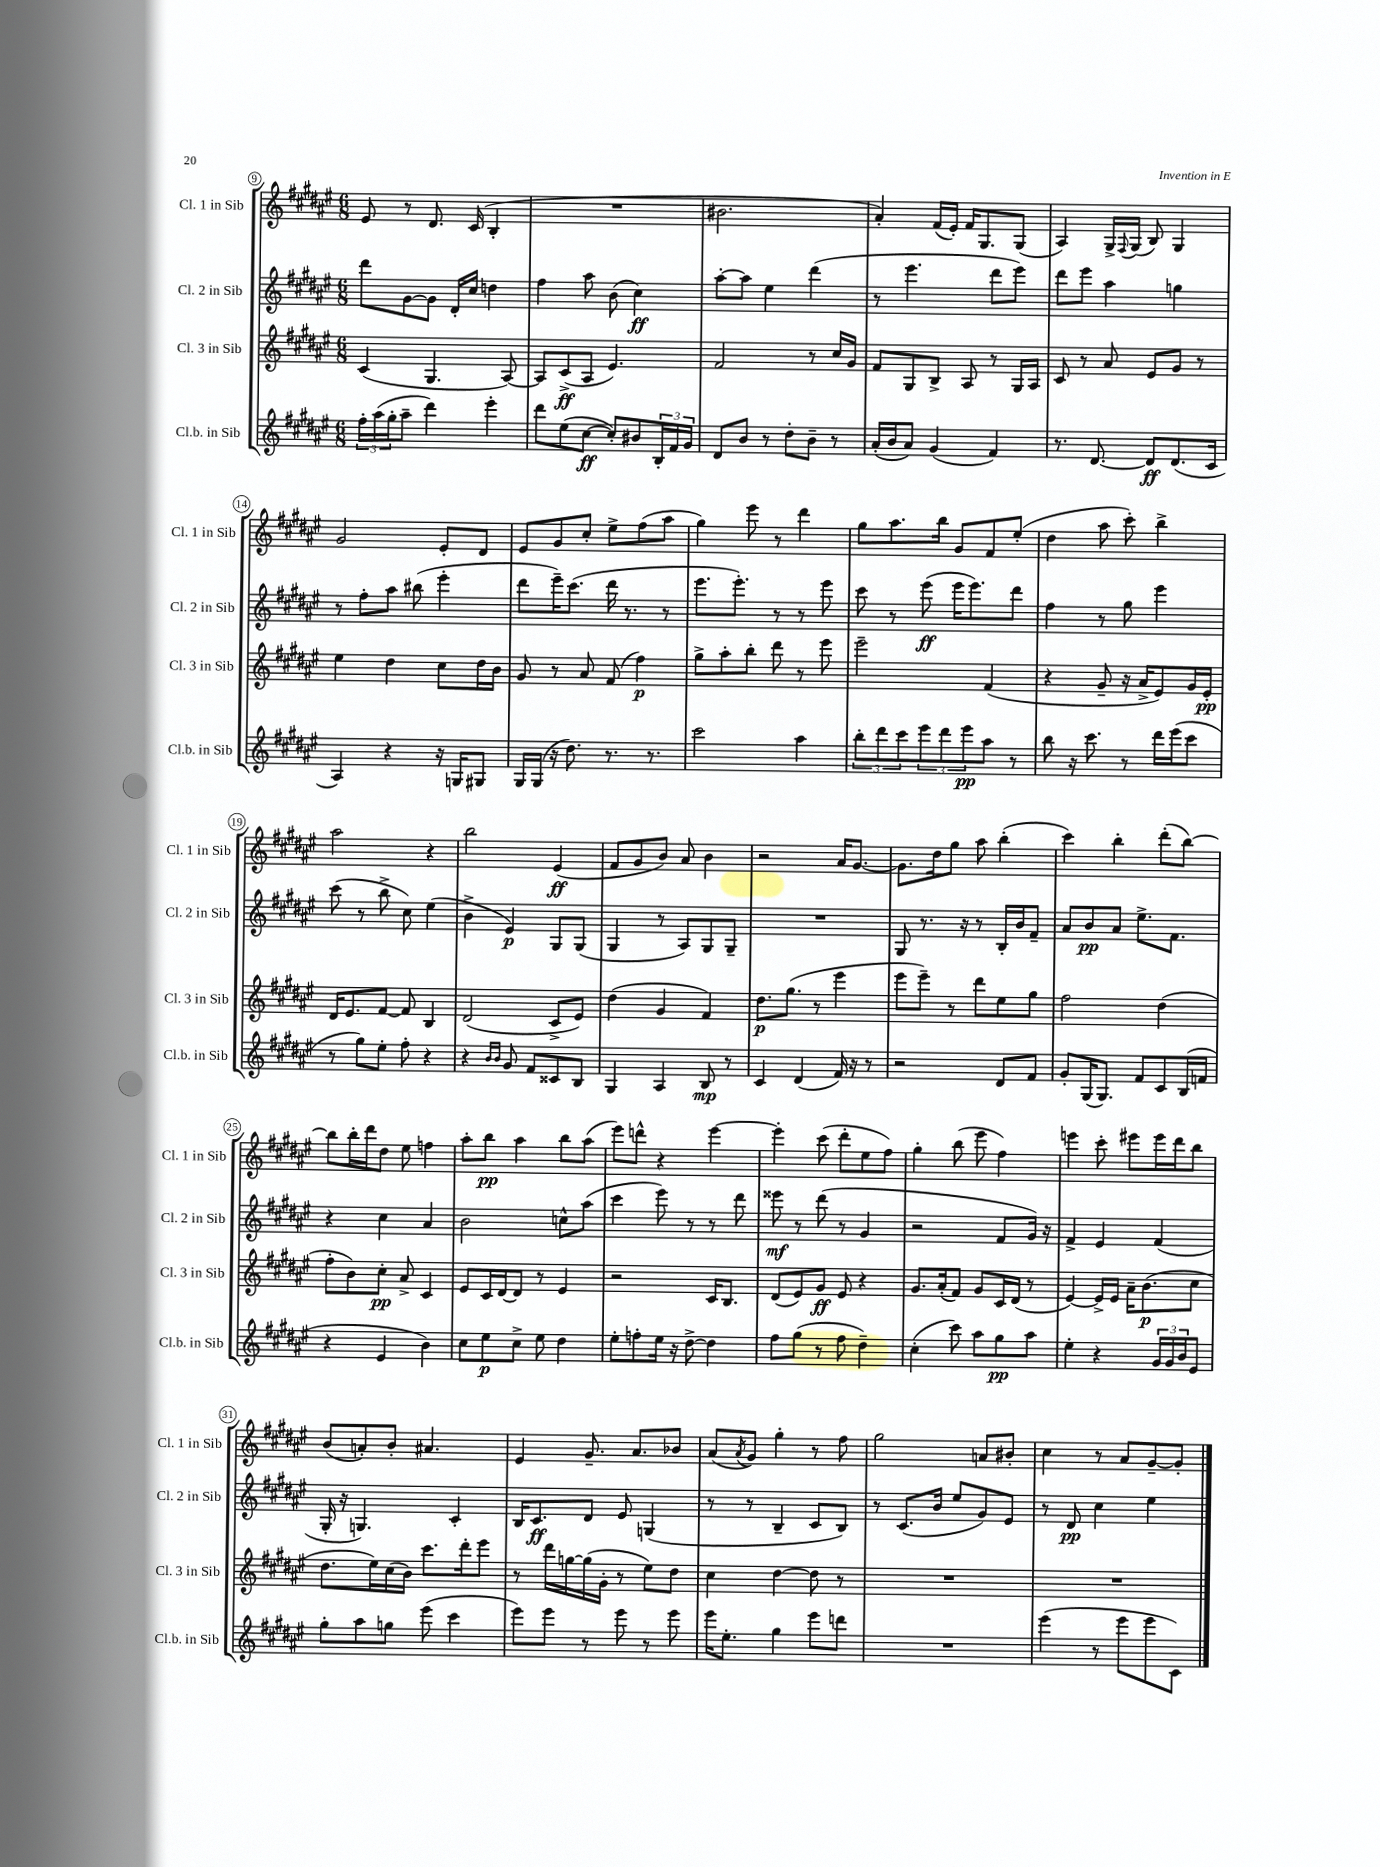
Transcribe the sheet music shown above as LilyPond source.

<<
\new StaffGroup <<
\new Staff = "s0" \with { instrumentName = "Cl. 1 in Sib" shortInstrumentName = "Cl. 1 in Sib" } {
    \clef treble \key fis \major \numericTimeSignature \time 6/8
    eis'8 r8 dis'8. cis'16( b4-. |
    R2. |
    bis'2. |
    ais'4-.) fis'16( eis'16-.) fis'16 gis8. gis8( |
    ais4) gis16-> \appoggiatura { fis8 } gis16( b8) gis4 |
    gis'2 eis'8-. dis'8 |
    eis'8 gis'8 cis''8-. eis''8-> fis''8( ais''8 |
    gis''4) eis'''8 r8 dis'''4 |
    gis''8 ais''8. b''16 gis'8 fis'8 eis''8-.( |
    dis''4 ais''8 cis'''8-.) b''4-> |
    ais''2 r4 |
    b''2 eis'4\ff( |
    fis'8 gis'8 b'8) ais'8 b'4 |
    r2 ais'16 gis'8.~ |
    gis'8. dis''16 gis''8 ais''8 b''4-.( |
    cis'''4) b''4-. dis'''8-.( b''8~) |
    b''8 b''16-. dis'''16 dis''8 eis''8 f''4 |
    ais''8-. b''8\pp ais''4 b''8 ais''8( |
    eis'''8) d'''8-^ r4 eis'''4~ |
    eis'''4-. cis'''8( dis'''8-. eis''8 fis''8) |
    gis''4-. b''8( eis'''8 fis''4) |
    e'''4 cis'''8-. eis'''8 eis'''16 dis'''16 b''8 |
    b'8( a'8-.) b'8-. ais'4. |
    eis'4 gis'8.-- ais'8. bes'8 |
    ais'8( \acciaccatura { ais'8 } gis'8) gis''4-. r8 fis''8 |
    gis''2 a'8 bis'8-. |
    cis''4 r8 ais'8 gis'8~-- gis'8-. \bar "|." |
}
\new Staff = "s1" \with { instrumentName = "Cl. 2 in Sib" shortInstrumentName = "Cl. 2 in Sib" } {
    \clef treble \key fis \major \numericTimeSignature \time 6/8
    dis'''8 gis'8~ gis'8 dis'16-. cis''16 d''4 |
    fis''4 ais''8 b'8( cis''4\ff) |
    ais''8~-. ais''8 eis''4 dis'''4( |
    r8 eis'''4. dis'''8 eis'''8) |
    dis'''8 eis'''8 ais''4 g''4 |
    r8 fis''8-. ais''8 bis''8( eis'''4-. |
    dis'''8 eis'''16--) cis'''8.( dis'''16 r8. r8 |
    eis'''8. eis'''8.-.) r8 r8 eis'''8 |
    cis'''8 r8 eis'''8\ff( eis'''16 eis'''8.) dis'''8 |
    fis''4 r8 gis''8 eis'''4 |
    cis'''8( r8 b''8-> cis''8) eis''4( |
    b'4-> eis'4\p) gis8 gis8( |
    gis4 r8 ais8) gis8 gis8-- |
    R2. |
    gis8 r8. r16 r8 b16-. b'16 fis'8-- |
    ais'8 b'8\pp ais'8 eis''8.-> fis'8. |
    r4 cis''4 ais'4 |
    b'2 c''8-^ ais''8( |
    cis'''4 eis'''8) r8 r8 dis'''8 |
    eisis'''8\mf r8 dis'''8( r8 gis'4 |
    r2 fis'8 gis'16) r16 |
    fis'4-> eis'4 fis'4( |
    gis16-. r16 g4.) cis'4-. |
    b16 cis'8.\ff dis'8 eis'8 g4( |
    r8 r8 b4-- cis'8 b8) |
    r8 cis'8.( b'16 eis''8 gis'8) eis'8 |
    r8 dis'8\pp cis''4 eis''4 \bar "|." |
}
\new Staff = "s2" \with { instrumentName = "Cl. 3 in Sib" shortInstrumentName = "Cl. 3 in Sib" } {
    \clef treble \key fis \major \numericTimeSignature \time 6/8
    cis'4( gis4. ais8~) |
    ais8 cis'8->\ff( ais8 eis'4.) |
    fis'2 r8 cis''16 gis'16 |
    fis'8 gis8 b8-> ais8 r8 gis16 ais16 |
    cis'8 r8 ais'8 eis'8 gis'8 r8 |
    eis''4 dis''4 cis''8 dis''16 b'16 |
    gis'8 r8 ais'8 fis'8( fis''4\p) |
    gis''8-> ais''8-. b''8-. dis'''8 r8 eis'''8 |
    eis'''2-- fis'4( |
    r4 gis'8-- r16 ais'16-> eis'8) gis'16 eis'16-.\pp |
    dis'16 eis'8. fis'8~ fis'8 b4 |
    dis'2( cis'8-> eis'8) |
    dis''4( gis'4 fis'4) |
    dis''8.\p gis''8.( r8 eis'''4 |
    eis'''8 eis'''8--) r8 dis'''8 eis''8 gis''8 |
    fis''2 dis''4( |
    fis''8-. b'8) cis''8-.\pp ais'8-> cis'4 |
    eis'8 cis'16 dis'16~ dis'8 r8 eis'4 |
    r2 cis'16 b8. |
    dis'8( eis'8) gis'8\ff eis'8 r4 |
    gis'8. ais'16-.( fis'8) gis'8 cis'16 dis'16( r8 |
    eis'4~) eis'16-> eis'16 ais'16-- b'8.\p( cis''8 |
    dis''8. eis''16) cis''16( b'16) cis'''8. dis'''16-. eis'''8 |
    r8 dis'''16 g''16~ g''16( gis'16-. r8 eis''8) dis''8 |
    cis''4 dis''4~ dis''8 r8 |
    R2. |
    R2. \bar "|." |
}
\new Staff = "s3" \with { instrumentName = "Cl.b. in Sib" shortInstrumentName = "Cl.b. in Sib" } {
    \clef treble \key fis \major \numericTimeSignature \time 6/8
    \tuplet 3/2 { fis''16-. ais''16( gis''16-. } ais''8-- dis'''4) eis'''4-. |
    dis'''8 eis''8( cis''8~\ff cis''8-.) bis'8 \tuplet 3/2 { b16-. fis'16 gis'16 } |
    dis'8 b'8 r8 dis''8-. b'8-- r8 |
    ais'16-.( b'16 ais'8) gis'4( fis'4) |
    r8. dis'8.~ dis'8\ff dis'8.( cis'16 |
    ais4) r4 r16 g16 gis8 |
    gis16 gis16( r16 dis''8.) r8. r8. |
    cis'''2 ais''4 |
    \tuplet 3/2 { b''8-. dis'''8 cis'''8 } \tuplet 3/2 { eis'''8 dis'''8 eis'''8\pp } ais''8 r8 |
    b''8 r16 cis'''8. r8 dis'''16 eis'''16( cis'''8 |
    r8 gis''8) eis''8-. fis''8-. r4 |
    r4 \grace { b'16 b'16 } gis'8 fis'8 cisis'8 b8 |
    gis4 ais4 b8\mp r8 |
    cis'4 dis'4( fis'16) r16 r8 |
    r2 dis'8 fis'8 |
    gis'8-. gis16( gis8.) fis'8 cis'8 b16( f'16 |
    r4 eis'4 b'4) |
    cis''8 eis''8\p cis''8-> eis''8 dis''4 |
    eis''8-. f''8-. eis''16 r16 dis''8~-> dis''4 |
    fis''8 gis''8( r8 fis''8 dis''4--) |
    cis''4-.( cis'''8) ais''8 gis''8\pp ais''8 |
    eis''4-. r4 \tuplet 3/2 { gis'16 gis'16 b'16 } eis'8 |
    gis''8-. ais''8 g''8 eis'''8( cis'''4 |
    eis'''8) eis'''8 r8 eis'''8 r8 eis'''8 |
    eis'''16 eis''8.-. gis''4 eis'''8 d'''8 |
    R2. |
    eis'''4( r8 eis'''8 eis'''8 cis'8) \bar "|." |
}
>>
>>
\layout { \context { \Score currentBarNumber = #9 \override BarNumber.stencil = #(make-stencil-circler 0.1 0.3 ly:text-interface::print) } }
